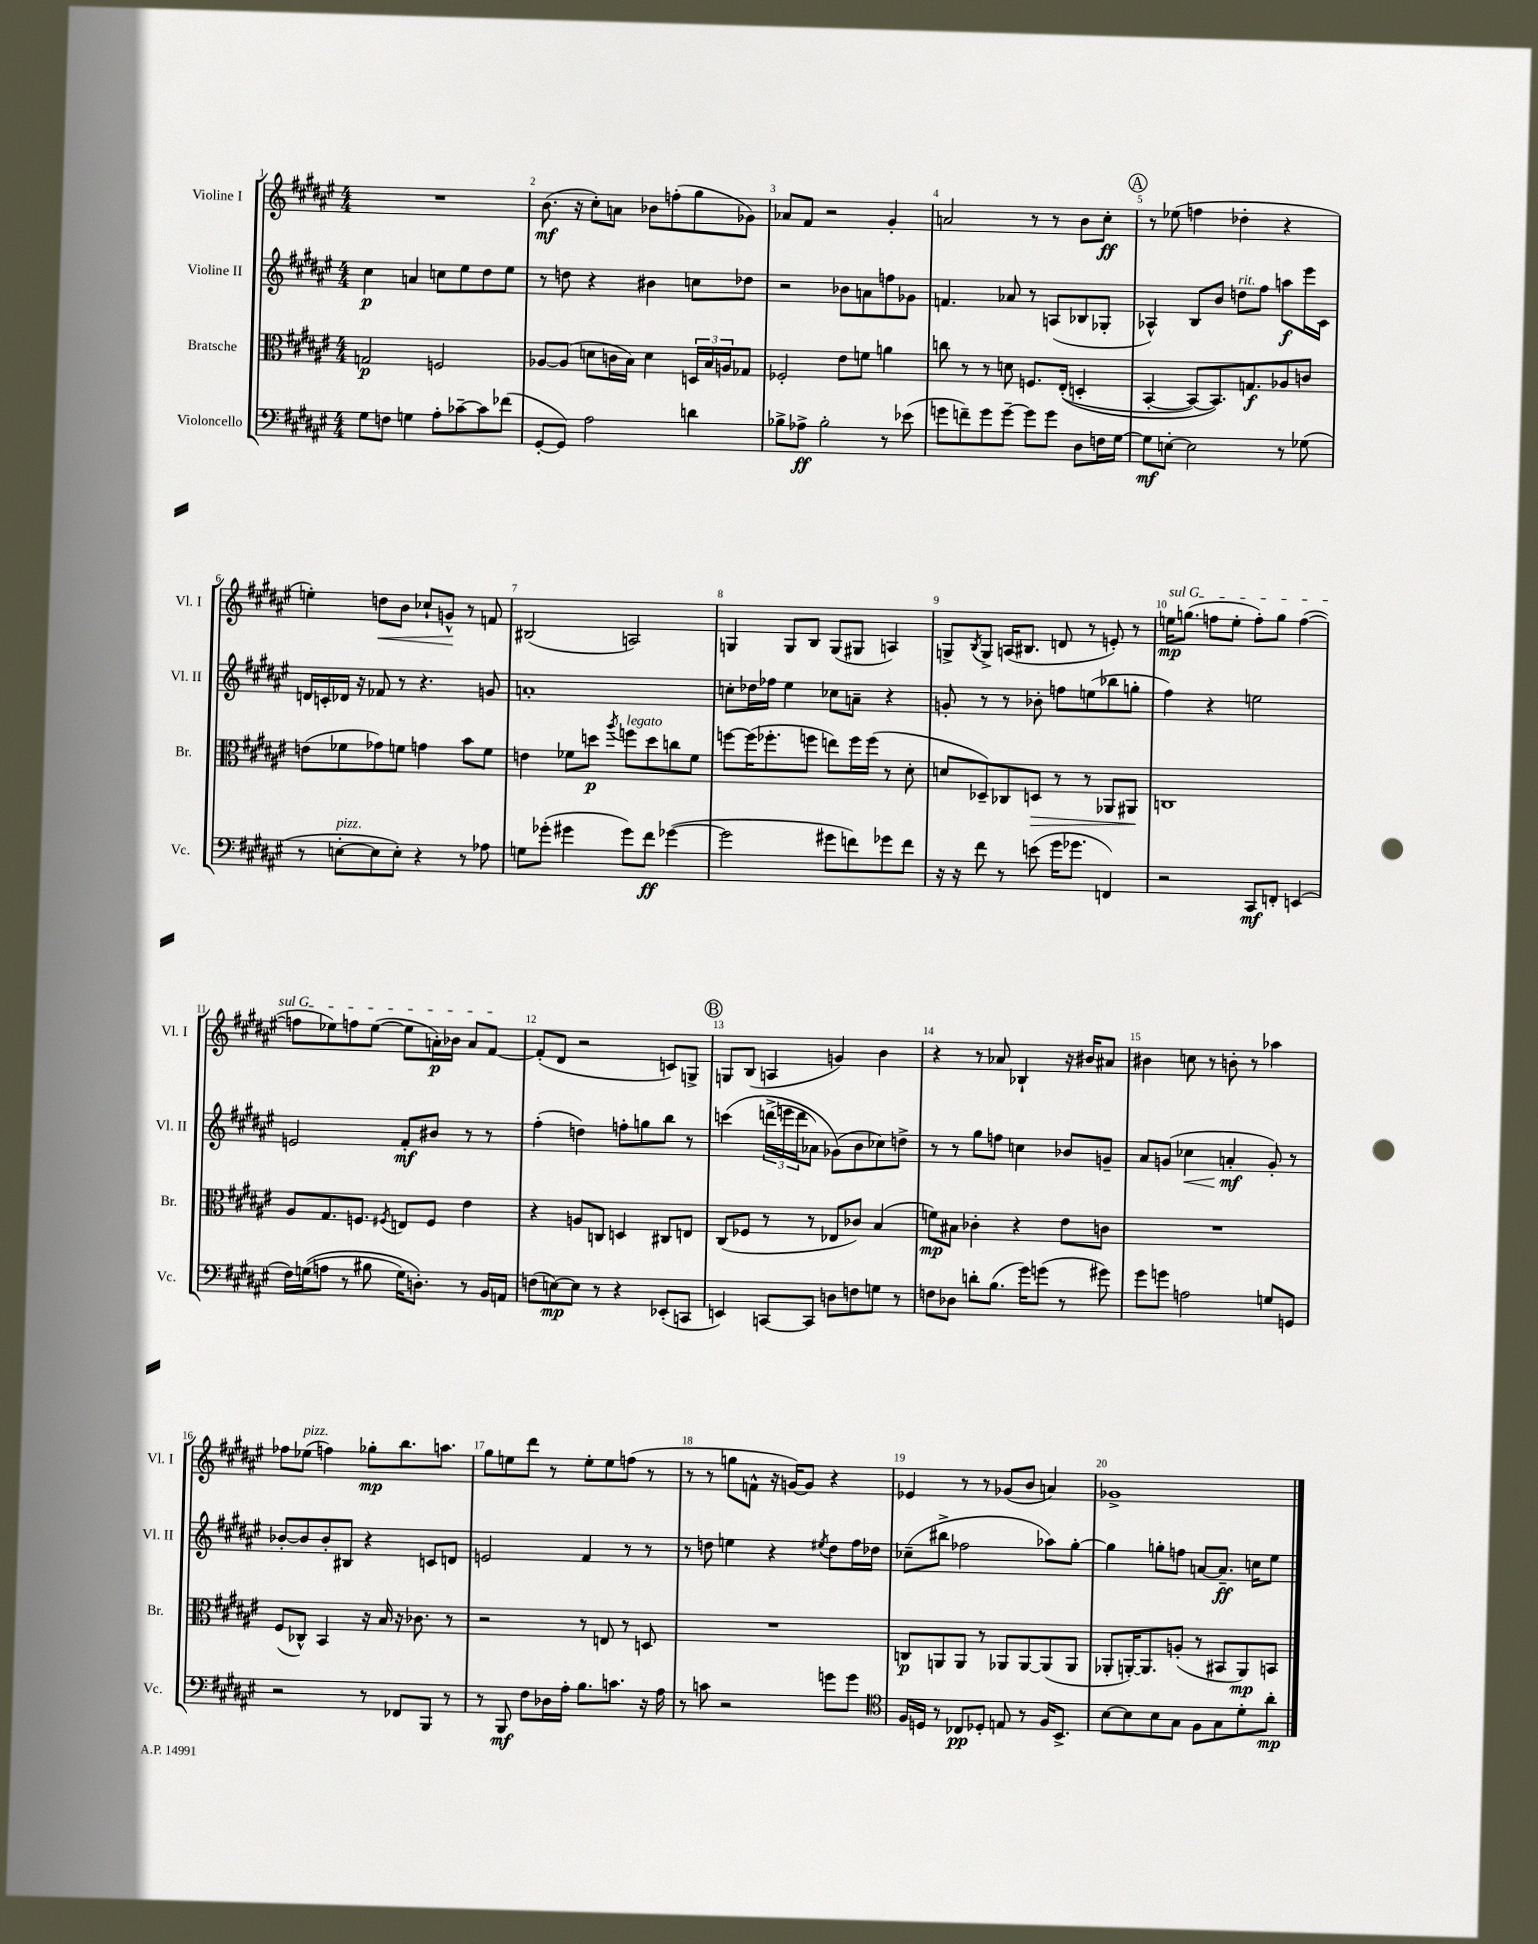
<<
\new StaffGroup <<
\new Staff = "s0" \with { instrumentName = "Violine I" shortInstrumentName = "Vl. I" } {
    \clef treble \key fis \major \numericTimeSignature \time 4/4
    R1 |
    b'8.\mf( r16 cis''8-.) a'8 bes'8 f''8-.( gis''8 ges'8) |
    aes'8 fis'8 r2 gis'4-. |
    a'2 r8 r8 b'8 cis''8-.\ff |
    \mark \markup { \circle "A" } r8 ees''8( f''4 des''4-. r4 |
    e''4-.) d''8\< b'8 ces''8-! g'8-^\! r8 f'8 |
    bis2( a2) |
    g4 g8 b8 g8( gis8 a4) |
    g8-> \acciaccatura { b8 } g8-> a16( bis8. d'8 r8 e'8-.) r8 |
    \once \override TextSpanner.bound-details.left.text = \markup { \italic "sul G" } e''16\mp\startTextSpan g''8.( f''8 e''8-. f''8-.) g''8 f''4~( |
    f''8 ees''8) f''8 ees''8~( ees''8 a'16-.\p) bes'16 a'8 fis'8~\stopTextSpan |
    fis'8-.( dis'8 r2 c'8) g8-> |
    \mark \markup { \circle "B" } g8 b8( a4 g'4) b'4 |
    r4 r8 aes'8 bes4-! r16 bis'16 ais'8 |
    bis'4 c''8 r8 b'8-. r8 aes''4 |
    fes''8 ees''8^\markup { \italic "pizz." }( f''4) ges''8-.\mp b''8. a''8. |
    gis''8 e''8 dis'''8 r8 e''8-. e''8 f''8( r8 |
    r8 r8 g''8 f'8-^ r16 g'16~) g'8 r4 |
    ees'4 r8 r8 ges'8( b'8 a'4) |
    ges'1-> \bar "|." |
}
\new Staff = "s1" \with { instrumentName = "Violine II" shortInstrumentName = "Vl. II" } {
    \clef treble \key fis \major \numericTimeSignature \time 4/4
    cis''4\p a'4 c''8 eis''8 dis''8 eis''8 |
    r8 d''8 r4 bis'4 c''8 des''8 |
    r2 bes'8 a'8 f''8 ges'8 |
    f'4. aes'8 r8 a8( bes8 ges8-. |
    \mark \markup { \circle "A" } aes4-^) b8 b'8 d''8^\markup { \italic "rit." } fis''8 a''8\f eis'''16 cis'16 |
    d'16 c'16-. des'16 r16 fes'8 r8 r4. g'8 |
    a'1-. |
    c''8-. des''16 fes''16 eis''4 ces''8 a'8-- r4 |
    g'8-. r8 r8 bes'8-. f''8 e''8( bes''8 g''8-. |
    fis''4) r4 e''2 |
    e'2 fis'8-.\mf bis'8 r8 r8 |
    fis''4-.( d''4) f''8-. g''8 b''8 r8 |
    \mark \markup { \circle "B" } c'''4\( \tuplet 3/2 { d'''16->( e'''16 d'''16 } aes'8) ges'8(\) b'8 ces''8) d''8-> |
    r8 r8 gis''8 f''8 c''4 bes'8 g'8-- |
    ais'8 g'8( ces''4\< a'4-.\mf\! g'8-.) r8 |
    bes'8~-. bes'8 bes'8-. bis8 r4 c'8 d'8 |
    e'2 fis'4 r8 r8 |
    r8 d''8 e''4 r4 \acciaccatura { eis''8 } d''8 fis''16 des''16 |
    ces''8--( bis''8-> fes''2 aes''8) gis''8~-. |
    gis''4 g''8-. f''8 a'8~ a'8.--\ff c''16 eis''8 \bar "|." |
}
\new Staff = "s2" \with { instrumentName = "Bratsche" shortInstrumentName = "Br." } {
    \clef alto \key fis \major \numericTimeSignature \time 4/4
    g2\p f2 |
    aes8~ aes8( d'8 c'16 b16) d'4 \tuplet 3/2 { d16 b16 a16 } ges8 |
    fes2-. eis'8 f'8 a'4 |
    c''8 r8 r8 d'8 f8. eis16-.(\( d4-. |
    \mark \markup { \circle "A" } b,4~-. b,8~) b,8.\) g8.\f aes8 c'8 |
    e'8( fes'8 ges'8) f'8 g'4 b'8 f'8 |
    e'4 fes'8 d''8\p \acciaccatura { ais''8 } f''8^\markup { \italic "legato" } d''8 c''8 fes'8 |
    f''8~ f''16( fes''8.-. f''8 e''8) f''16 f''16( r8 dis'8-. |
    d'8 des8--) ces8 d8\> r8 r8 aes,8 ais,8\! |
    c1 |
    ais8 gis8. f8. \acciaccatura { fis8 } e8 fis8 eis'4 |
    r4 a8 c8 d4 cis8 e8 |
    \mark \markup { \circle "B" } cis8( fes8 r8 r8 ees8 ces'8) b4( |
    f'8\mp) bis8 ces'4-. r4 eis'8 c'8 |
    R1 |
    fis8( ces8-^) b,4 r16 b16 r16 ces'8. r8 |
    r2 r8 e8 r8 d8 |
    R1 |
    c8\p a,8 a,8 r8 aes,8 aes,8~ aes,8( aes,8 |
    aes,8-. a,16~-.) a,8. a8-.( r8 bis,8 a,8\mp) b,8 \bar "|." |
}
\new Staff = "s3" \with { instrumentName = "Violoncello" shortInstrumentName = "Vc." } {
    \clef bass \key fis \major \numericTimeSignature \time 4/4
    gis8 f8 g4 ais8-. ces'8~-- ces'8 fes'8( |
    gis,8~-. gis,8) ais2 d'4 |
    bes8-> aes8->\ff bes2-. r8 ees'8( |
    g'8 f'8--) g'8 g'8~-- g'8 g'8 dis8 f16 gis16~ |
    \mark \markup { \circle "A" } gis8\mf e8~-. e2 r8 ges8( |
    r8 e8~-.^\markup { \italic "pizz." } e8 e8-.) r4 r8 aes8 |
    g8 ges'8-.( gis'4 gis'8) fis'8\ff ges'4~( |
    ges'2 gis'8 f'8) ges'8 f'8 |
    r16 r16 fis'8 r8 e'8( gis'16 ges'8. f,4) |
    r2 cis,8\mf f,8-. e,4( |
    fis16) g16(\( a8 r8 bis8 g16) d8.-.\) r8 b,16 a,16 |
    f8( e8~\mp) e8 r8 r4 ees,8-.( c,8 |
    \mark \markup { \circle "B" } e,4) c,8~ c,8 d8 f8 g8 r8 |
    f8 des8 d'8-. b8.( gis'16) g'8( r8 gis'8) |
    gis'8 g'8 a2 g8 g,8 |
    r2 r8 fes,8 b,,8 r8 |
    r8 b,,8\mf fis8 des16 ais16-. b8. c'8. r16 ais16 |
    r8 c'8 r2 g'8 g'8 |
    \clef tenor fis16 d16 r8 ces8\pp des8-. e8 r8 fis16 b,8.-> |
    b8~ b8 b8 gis8 fis8 gis8 dis'8-. ais'8-.\mp \bar "|." |
}
>>
>>
\layout { \context { \Score \override BarNumber.break-visibility = ##(#f #t #t) barNumberVisibility = #all-bar-numbers-visible } }
